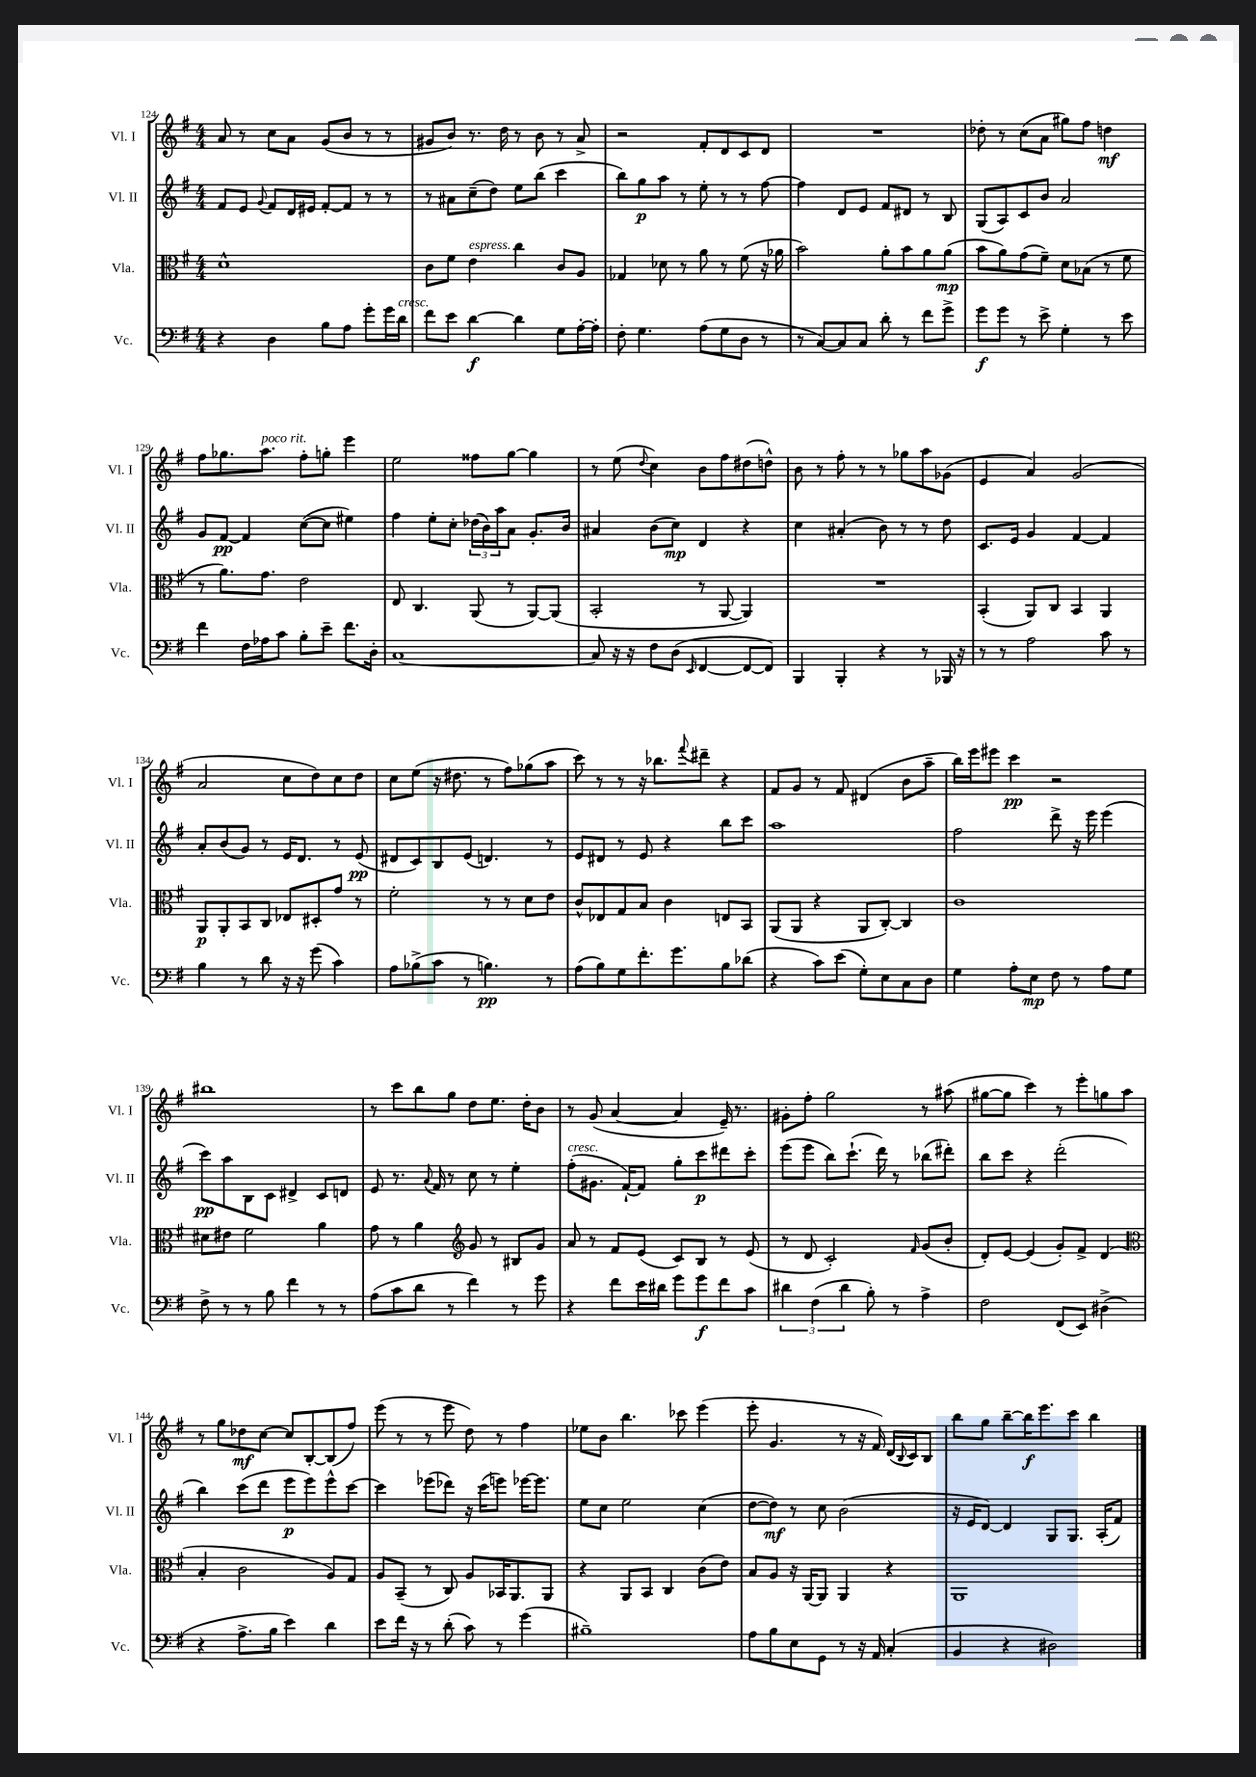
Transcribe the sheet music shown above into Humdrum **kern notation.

**kern	**dynam	**kern	**dynam	**kern	**dynam	**kern	**dynam
*part4	*part4	*part3	*part3	*part2	*part2	*part1	*part1
*staff4	*staff4	*staff3	*staff3	*staff2	*staff2	*staff1	*staff1
*I"Vc.	*	*I"Vla.	*	*I"Vl. II	*	*I"Vl. I	*
*I'Vc.	*	*I'Vla.	*	*I'Vl. II	*	*I'Vl. I	*
*clefF4	*	*clefC3	*	*clefG2	*	*clefG2	*
*k[f#]	*	*k[f#]	*	*k[f#]	*	*k[f#]	*
*M4/4	*	*M4/4	*	*M4/4	*	*M4/4	*
=124	=124	=124	=124	=124	=124	=124	=124
4r	.	1d^^	.	8f#/L	.	8a/	.
.	.	.	.	8e/J	.	8r	.
.	.	.	.	8qqg/	.	.	.
4D\	.	.	.	8f#/L	.	8cc\L	.
.	.	.	.	16d/L	.	8a\J	.
.	.	.	.	16e#X/JJ	.	.	.
8B\L	.	.	.	[8f#'/L	.	(8g/L	.
8A\J	.	.	.	8f#/J]	.	8b/J	.
8g'\L	.	.	.	8r	.	8r	.
16g\L	.	.	.	8r	.	8r	.
!LO:TX:a:i:t=cresc.	!	!	!	!	!	!	!
16d\JJ	.	.	.	.	.	.	.
=125	=125	=125	=125	=125	=125	=125	=125
8f#\L	.	8c\L	.	8r	.	8g#X/L	.
8e\J	.	8f#\J	.	8a#X\L	.	8b/J)	.
!	!	!LO:TX:a:i:t=espress.	!	!	!	!	!
[4d\	f	4e\	.	(8cc~\	.	8.r	.
.	.	.	.	8dd\J)	.	.	.
.	.	.	.	.	.	16dd\	.
4d\]	.	4cc\	.	8ee\L	.	8r	.
.	.	.	.	(8bb\J	.	8b\	.
8G\L	.	8c/L	.	4ccc\	.	8r	.
[16A'\L	.	8A/J	.	.	.	8a^/	.
16A'\JJ]	.	.	.	.	.	.	.
=126	=126	=126	=126	=126	=126	=126	=126
8F#'\	.	4G-X/	.	8bb\L)	.	2r	.
4.G\	.	.	.	8gg\	p	.	.
.	.	8d-X\	.	8aa\J	.	.	.
.	.	8r	.	8r	.	.	.
(8A\L	.	8a\	.	8ee'\	.	8f#'/L	.
8G\	.	8r	.	8r	.	8d/	.
8D\J	.	(8f#\	.	8r	.	8c/	.
8r	.	16r	.	[8ff#\	.	8d/J	.
.	.	16a-X\	.	.	.	.	.
=127	=127	=127	=127	=127	=127	=127	=127
8r	.	2b\)	.	4ff#\]	.	1r	.
[8C/L)	.	.	.	.	.	.	.
8C/]	.	.	.	8d/L	.	.	.
8C/J	.	.	.	8e/J	.	.	.
8d'\	.	8a'\L	.	8f#/L	.	.	.
8r	.	8b\	.	8d#X/J	.	.	.
8f#\L	.	8a\	.	8r	.	.	.
8g^\J	.	(8a\J	mp	8B/	.	.	.
=128	=128	=128	=128	=128	=128	=128	=128
8g\L	f	8b\L	.	(8G/L	.	8dd-X'\	.
8g\J	.	8a\)	.	8A/)	.	8r	.
8r	.	(8g\	.	8c/	.	(8cc\L	.
8e^\	.	8f#~\J)	.	8b/J	.	8a\J	.
4G'\	.	8d\L	.	2a/	.	8gg#X\L)	.
.	.	(8B-X\J	.	.	.	8ff#\J	.
8r	.	8r	.	.	.	4ddn\	mf
8e\	.	8f#\	.	.	.	.	.
!!LO:LB:g=z
=129	=129	=129	=129	=129	=129	=129	=129
4f#\	.	8r	.	8g/L	.	8ff#\L	.
.	.	8.a\L)	.	[8f#/J	pp	8.gg-X\	.
16F#\LL	.	.	.	4f#/]	.	.	.
!	!	!	!	!	!	!LO:TX:a:i:t=poco rit.	!
16A-X\J	.	8.g\J	.	.	.	8.aa\J	.
8c\J	.	.	.	.	.	.	.
8B'\L	.	2e\	.	([8cc\L	.	8ff#'\L	.
8e~\J	.	.	.	8cc\J]	.	8ggn'\J	.
8.f#\L	.	.	.	4ee#X\)	.	4eee\	.
16D'\Jk	.	.	.	.	.	.	.
=130	=130	=130	=130	=130	=130	=130	=130
[1C	.	8E/	.	4ff#\	.	2ee\	.
.	.	4.C/	.	.	.	.	.
.	.	.	.	8ee'\L	.	.	.
.	.	.	.	8cc'\J	.	.	.
.	.	(8AA/	.	(24dd-X\LL	.	8ff##X\L	.
.	.	.	.	24b\)	.	.	.
.	.	.	.	24aa\J	.	.	.
.	.	8r	.	8a\J	.	[8gg\J	.
.	.	[8AA/L)	.	8.g'/L	.	4gg\]	.
.	.	(8AA/J]	.	.	.	.	.
.	.	.	.	16b/Jk	.	.	.
=131	=131	=131	=131	=131	=131	=131	=131
8C/]	.	2BB'/	.	4a#X/	.	8r	.
16r	.	.	.	.	.	(8ee\	.
16r	.	.	.	.	.	.	.
.	.	.	.	.	.	8qqdd/	.
8F#\L	.	.	.	(8b\L	.	4cc\)	.
(8D\J	.	.	.	8cc\J)	mp	.	.
16qqEE/	.	.	.	.	.	.	.
[4FF#/	.	8r	.	4d/	.	8b\L	.
.	.	[8AA/	.	.	.	8ff#\	.
8FF#/L_	.	4AA/])	.	4r	.	(8dd#X\	.
8FF#/J])	.	.	.	.	.	8ddn^^\J)	.
=132	=132	=132	=132	=132	=132	=132	=132
4BBB/	.	1r	.	4cc\	.	8b\	.
.	.	.	.	.	.	8r	.
4BBB'/	.	.	.	(4a#X'/	.	8ff#'\	.
.	.	.	.	.	.	8r	.
4r	.	.	.	8b\)	.	8r	.
.	.	.	.	8r	.	8gg-X\L	.
8r	.	.	.	8r	.	8aa\	.
16BBB-X/	.	.	.	8dd\	.	(8g-X\J	.
16r	.	.	.	.	.	.	.
=133	=133	=133	=133	=133	=133	=133	=133
8r	.	(4BB'/	.	8.c/L	.	4e/	.
8r	.	.	.	.	.	.	.
.	.	.	.	16e/Jk	.	.	.
2A\	.	8AA/L)	.	4g/	.	4a/)	.
.	.	8C/J	.	.	.	.	.
.	.	4BB/	.	[4f#/	.	(2g/	.
8c\	.	4AA/	.	4f#/]	.	.	.
8r	.	.	.	.	.	.	.
!!LO:LB:g=z
=134	=134	=134	=134	=134	=134	=134	=134
4B\	.	8AA/L	p	8a'/L	.	2a/	.
.	.	8AA'/	.	(8b/	.	.	.
8r	.	8BB/	.	8g/J)	.	.	.
8d\	.	8C/J	.	8r	.	.	.
16r	.	8E-X/L	.	16e/KL	.	8cc\L	.
16r	.	.	.	8.d/J	.	.	.
(8g\	.	8D#X'/	.	.	.	8dd\)	.
4c\)	.	8g/J	.	8r	.	8cc\	.
.	.	8r	.	(8e/	pp	8dd\J	.
=135	=135	=135	=135	=135	=135	=135	=135
8A\L	.	2f#'\	.	8d#X/L	.	8cc\L	.
(8B-X^\	.	.	.	8c/)	.	(8ee\J	.
8c\J	.	.	.	8B/	.	16r	.
.	.	.	.	.	.	8.dd#X\	.
8r	.	.	.	(8e/J	.	.	.
4.Bn\)	pp	8r	.	4.dn/)	.	8r	.
.	.	8r	.	.	.	8ff#\L)	.
.	.	8d\L	.	.	.	(8gg-X\	.
8r	.	8e\J	.	8r	.	8aa\J	.
=136	=136	=136	=136	=136	=136	=136	=136
(8A\L	.	8c^^/L	.	8e/L	.	8ccc\)	.
8B\)	.	8E-X/	.	8d#X/J	.	8r	.
8G\	.	8G/	.	8r	.	8r	.
8.f#'\	.	8B/J	.	8e/	.	16r	.
.	.	.	.	.	.	8.bb-X\L	.
.	.	4c\	.	4r	.	.	.
8.g\	.	.	.	.	.	.	.
.	.	.	.	.	.	8qqfff#/	.
.	.	.	.	.	.	8ddd#X~\J	.
8B\	.	8En/L	.	8bb\L	.	4r	.
(8d-X\J	.	8BB/J	.	8ccc\J	.	.	.
=137	=137	=137	=137	=137	=137	=137	=137
4r	.	(8AA/L	.	1aa	.	8f#/L	.
.	.	8AA/J	.	.	.	8g/J	.
8c\L)	.	4r	.	.	.	8r	.
(8e\J	.	.	.	.	.	8f#/	.
8G'\L)	.	8AA/L	.	.	.	(4d#X/	.
8E\	.	[8C'/J)	.	.	.	.	.
8C\	.	4C/]	.	.	.	8b\L	.
8D\J	.	.	.	.	.	8aa~\J	.
=138	=138	=138	=138	=138	=138	=138	=138
4G\	.	1c	.	2ff#\	.	16bb\LL)	.
.	.	.	.	.	.	16eee\J	.
.	.	.	.	.	.	8eee#X\J	.
8A'\L	.	.	.	.	.	4ccc\	pp
8E\J	mp	.	.	.	.	.	.
8F#\	.	.	.	8ddd^\	.	2r	.
8r	.	.	.	16r	.	.	.
.	.	.	.	16eee\	.	.	.
8A\L	.	.	.	(4eee\	.	.	.
8G\J	.	.	.	.	.	.	.
!!LO:LB:g=z
=139	=139	=139	=139	=139	=139	=139	=139
8F#^\	.	8d#X\L	.	8ccc\L)	pp	1bb#X	.
8r	.	8e#X\J	.	8aa\	.	.	.
8r	.	2f#\	.	8B\	.	.	.
8B\	.	.	.	8c\J	.	.	.
4f#\	.	.	.	4d#X^/	.	.	.
8r	.	4a\	.	8c/L	.	.	.
8r	.	.	.	8dn/J	.	.	.
=140	=140	=140	=140	=140	=140	=140	=140
(8A\L	.	8g\	.	8e/	.	8r	.
8c\	.	8r	.	8.r	.	8ccc\L	.
8d\J	.	4a\	.	.	.	8bb\	.
.	.	.	.	8qqa/	.	.	.
.	.	.	.	16f#/	.	.	.
8r	.	.	.	8r	.	8gg\J	.
*	*	*clefG2	*	*	*	*	*
4f#\)	.	8g/	.	8cc\	.	8dd\L	.
.	.	8r	.	8r	.	8.ee\J	.
8r	.	8B#X/L	.	4ee'\	.	.	.
.	.	.	.	.	.	16dd'\KL	.
8g\	.	8g/J	.	.	.	8b\J	.
=141	=141	=141	=141	=141	=141	=141	=141
!	!	!	!	!LO:TX:a:i:t=cresc.	!	!	!
4r	.	8a/	.	(8ff#'\L	.	8r	.
.	.	8r	.	8.g#X\J	.	(8g/	.
8f#\L	.	8f#/L	.	.	.	[4a/	.
.	.	.	.	[16f#`/KL)	.	.	.
16e\L	.	(8e/J	.	8f#/J]	.	.	.
16d#X\JJ	.	.	.	.	.	.	.
8g\L	.	8c/L)	.	8gg'\L	.	4a/]	.
8g\	f	8B/J	.	8ccc\	p	.	.
8f#\	.	8r	.	8ddd#X\	.	16e~/)	.
.	.	.	.	.	.	8.r	.
8c\J	.	(8e/	.	8ccc'\J	.	.	.
=142	=142	=142	=142	=142	=142	=142	=142
6d#X\	.	8r	.	(8eee\L	.	8g#X'\L	.
.	.	8d/	.	8eee\J	.	8ff#'\J	.
(6F#\	.	.	.	.	.	.	.
.	.	2c'/)	.	8bb\L)	.	2gg\	.
6d#\	.	.	.	.	.	.	.
.	.	.	.	(8.ccc`\J	.	.	.
8B'\)	.	.	.	.	.	.	.
.	.	.	.	16ddd\)	.	.	.
8r	.	.	.	8r	.	.	.
.	.	16qqf#/	.	.	.	.	.
4A^\	.	(8g/L	.	(8bb-X\L	.	8r	.
.	.	8b'/J	.	8ddd#X'\J)	.	(8aa#X\	.
=143	=143	=143	=143	=143	=143	=143	=143
2F#\	.	8d'/L)	.	8bb\L	.	[8gg#X\L	.
.	.	[8e/J	.	8ccc\J	.	8gg#\J]	.
.	.	(4e/]	.	4r	.	4ccc\)	.
(8FF#/L	.	8g'/L)	.	(2ddd'\	.	8r	.
8EE/J)	.	8f#^/J	.	.	.	8eee'\L	.
(4D#X^\	.	(4d/	.	.	.	8ggn\	.
.	.	.	.	.	.	8aa\J	.
!!LO:LB:g=z
=144	=144	=144	=144	=144	=144	=144	=144
*	*	*clefC3	*	*	*	*	*
4r	.	4B'/	.	4bb\)	.	8r	.
.	.	.	.	.	.	8gg\L	.
8.A^\L	.	2c\	.	(8ccc\L	.	8dd-X\	mf
.	.	.	.	8ddd\J	.	[8cc\J	.
16B\Jk	.	.	.	.	.	.	.
4e\)	.	.	.	8eee\L	p	8cc/L]	.
.	.	.	.	8eee\)	.	[8B'/	.
4d\	.	8A/L)	.	8eee^^\	.	(8B/]	.
.	.	8G/J	.	[8ccc\J	.	8ff#/J)	.
=145	=145	=145	=145	=145	=145	=145	=145
8e\L	.	8A/L	.	4ccc\]	.	(8eee\	.
16f#\Jk	.	(8BB~/J	.	.	.	8r	.
16r	.	.	.	.	.	.	.
8r	.	8r	.	(8eee-X\L	.	8r	.
(8d'\	.	8C/)	.	8ddd-X\J)	.	8eee\	.
8c\)	.	8A/L	.	16r	.	8dd\)	.
.	.	.	.	(16ccc\KL	.	.	.
8r	.	16BB-X/K	.	8eeen\J)	.	8r	.
.	.	8.AA/	.	.	.	.	.
(4g\	.	.	.	[16eee-X\KL	.	4ff#\	.
.	.	.	.	8.eee-\J]	.	.	.
.	.	8AA/J	.	.	.	.	.
=146	=146	=146	=146	=146	=146	=146	=146
1B#X~)	.	4r	.	8ee\L	.	8ee-X\L	.
.	.	.	.	8cc\J	.	8b\J	.
.	.	8AA/L	.	2ee\	.	4.bb\	.
.	.	8BB/J	.	.	.	.	.
.	.	4C/	.	.	.	.	.
.	.	.	.	.	.	8ccc-X\	.
.	.	(8c\L	.	(4cc\	.	(4eee\	.
.	.	8e\J)	.	.	.	.	.
=147	=147	=147	=147	=147	=147	=147	=147
8A\L	.	8B/L	.	[8dd\L	.	8eee'\	.
8B\	.	8A/J	.	8dd\J])	mf	4.g/	.
8E\	.	16r	.	8r	.	.	.
.	.	[16AA/KL	.	.	.	.	.
8GG\J	.	8AA/J]	.	8cc\	.	.	.
8r	.	4AA/	.	(2b\	.	8r	.
16r	.	.	.	.	.	16r	.
16AA/	.	.	.	.	.	16f#/)	.
(4C'/	.	4r	.	.	.	(16d/LL	.
.	.	.	.	.	.	8qqB/	.
.	.	.	.	.	.	16c/J)	.
.	.	.	.	.	.	8B/J	.
=148	=148	=148	=148	=148	=148	=148	=148
4BB/	.	1AA	.	16r	.	8bb\L	.
.	.	.	.	16e/KL	.	.	.
.	.	.	.	[8d/J)	.	8gg\J	.
4r	.	.	.	4d/]	.	[8bb~\L	.
.	.	.	.	.	.	16bb\K]	f
.	.	.	.	.	.	8.eee\	.
2D#X\)	.	.	.	8G/L	.	.	.
.	.	.	.	8.G/J	.	8ccc\J	.
.	.	.	.	.	.	4bb\	.
.	.	.	.	(16A'/KL	.	.	.
.	.	.	.	8f#/J)	.	.	.
==	==	==	==	==	==	==	==
*-	*-	*-	*-	*-	*-	*-	*-
